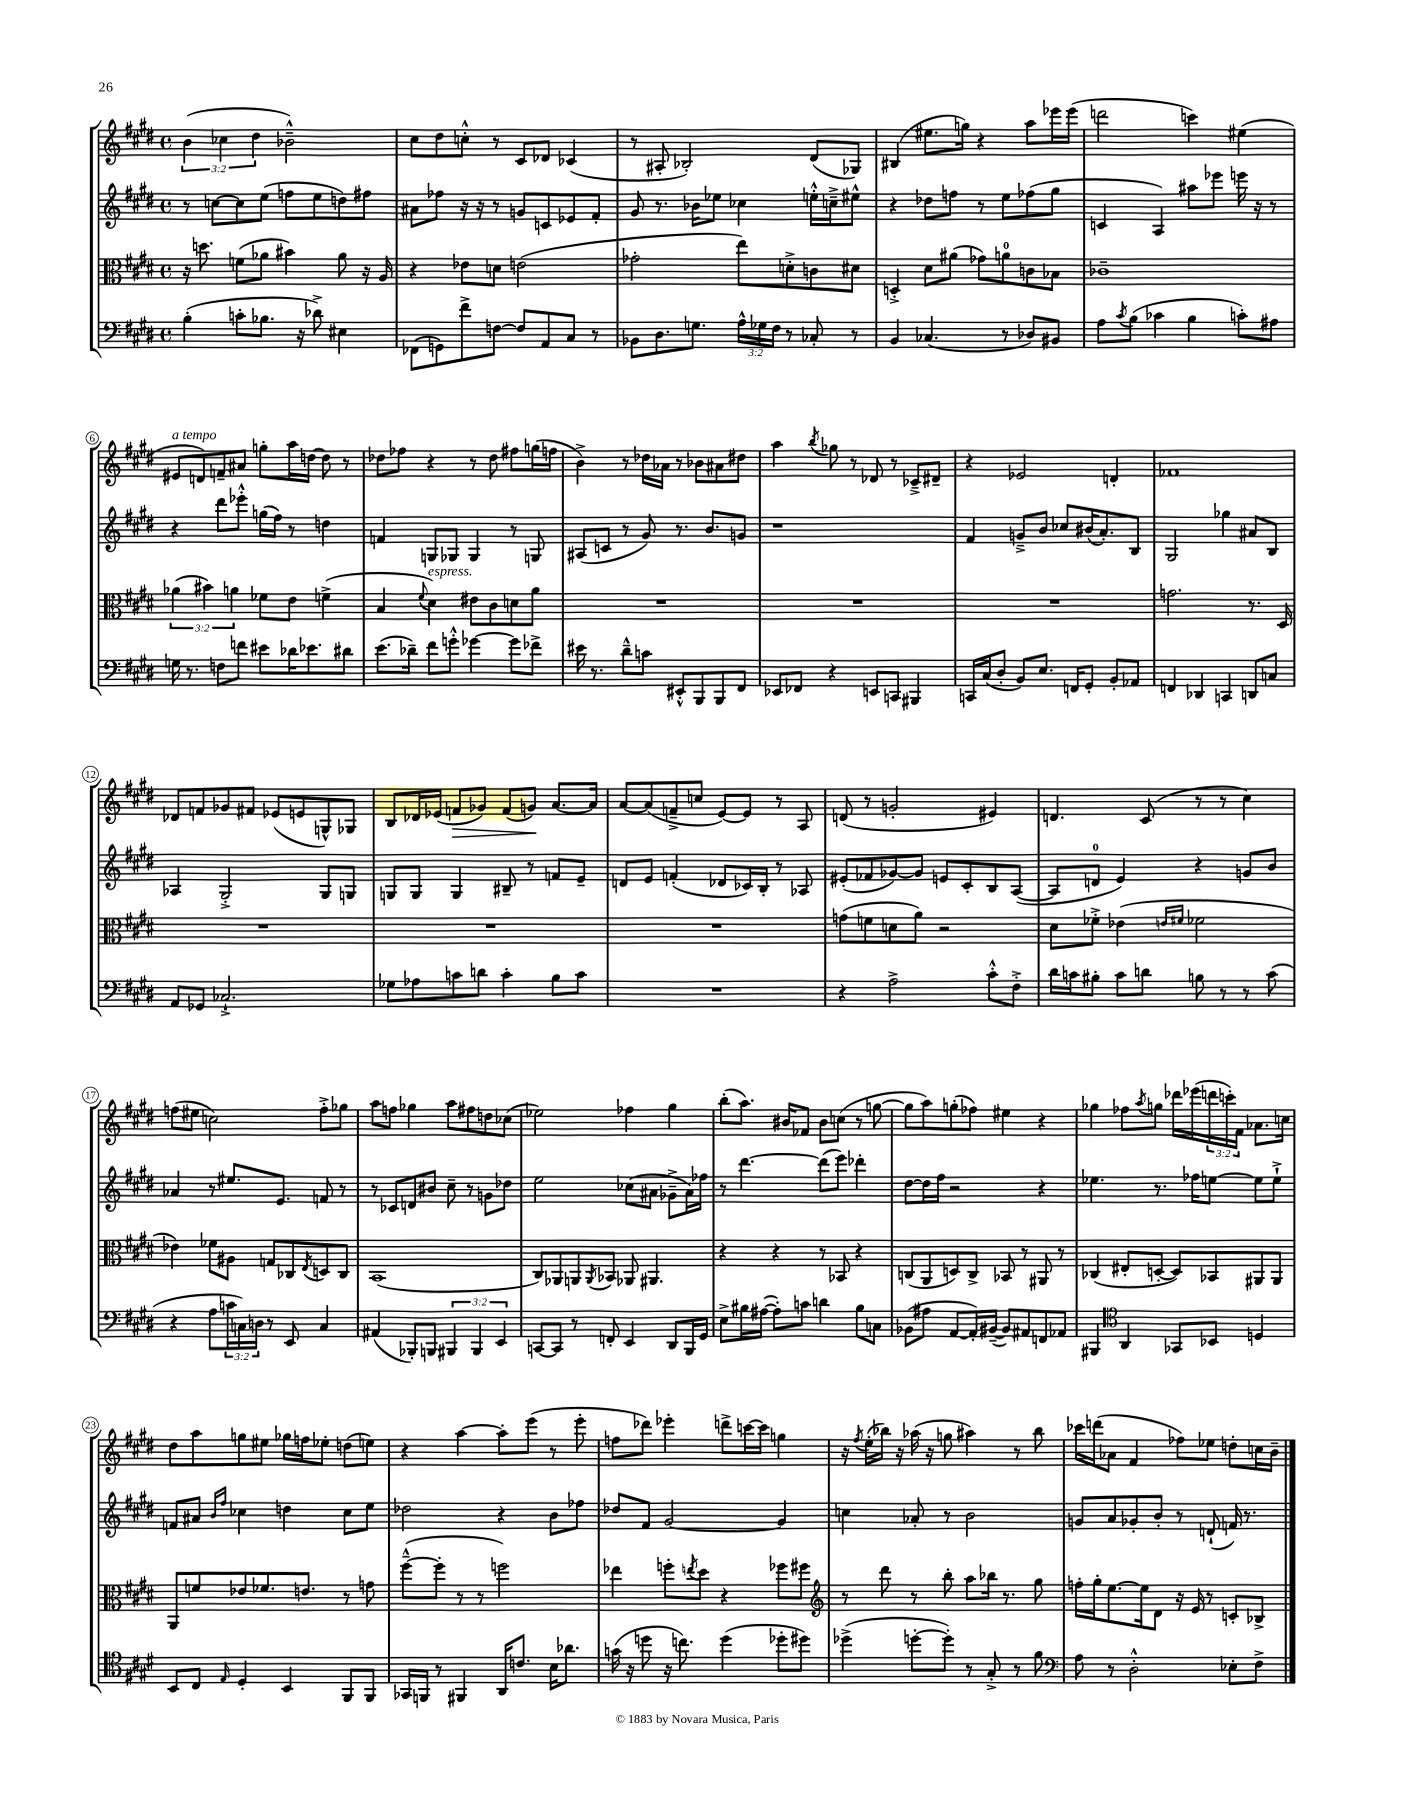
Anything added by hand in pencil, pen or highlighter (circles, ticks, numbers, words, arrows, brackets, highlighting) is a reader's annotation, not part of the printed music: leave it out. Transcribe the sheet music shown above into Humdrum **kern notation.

**kern	**kern	**kern	**kern	**dynam
*part4	*part3	*part2	*part1	*part1
*staff4	*staff3	*staff2	*staff1	*staff1
*clefF4	*clefC3	*clefG2	*clefG2	*
*k[f#c#g#d#]	*k[f#c#g#d#]	*k[f#c#g#d#]	*k[f#c#g#d#]	*
*M4/4	*M4/4	*M4/4	*M4/4	*
*met(c)	*met(c)	*met(c)	*met(c)	*
=1	=1	=1	=1	=1
(4B'\	16r	8r	(6b\	.
.	8.ddn\	.	.	.
.	.	[8ccn\L	.	.
.	.	.	6cc-X\	.
8cn'\L	(8fn\L	8cc\]	.	.
.	.	.	6dd#\	.
8.B-X\J	8a-X\J	(8ee\J	.	.
.	4b#X\)	8ffn\L	2b-X~^^\)	.
16r	.	.	.	.
8d-X^\)	.	8ee\	.	.
4E#X\	8a-\	8ddn\)	.	.
.	16r	8ff#X\J	.	.
.	16A/	.	.	.
=2	=2	=2	=2	=2
(8FF-X\L	4r	8a#X\L	8cc#\L	.
8GGn\)	.	8ff-X\J	8dd#\	.
8f#^\	8e-X\L	16r	8ccn'^^\J	.
.	.	16r	.	.
[8Fn\J	8dn\J	8r	8r	.
8F/L]	(2en\	8gn/L	8c#/L	.
8AA/	.	8cn/	8d-X/J	.
8C#/J	.	8e-X/	(4c-X/	.
8r	.	8f#'/J	.	.
=3	=3	=3	=3	=3
8BB-X\L	2g-X'\	8g#/	8r	.
8.D#\	.	8.r	8A#X'/	.
.	.	.	2B-X'/)	.
8.Gn\J	.	16b-X\KL	.	.
.	.	8ee-X\J	.	.
24A^^\LL	8ee\L)	4cc-X\	.	.
24G-X\	.	.	.	.
24F#\JJ	.	.	.	.
8r	8dn'^\	.	.	.
8C-X'/	8cn\	16een'^^\LL	(8d#/L	.
.	.	16ccn~^\J	.	.
8r	8d#X\J	8ee#X^^\J	8G-X/J)	.
=4	=4	=4	=4	=4
4BB/	4Dn'^/	4r	(4B#X/	.
(4.C-X/	8d#\L	8dd-X\L	8.ee#X\L	.
.	(8a#X\J	8ffn\J	.	.
.	.	.	16ggn\Jk)	.
.	8g-X\L)	8r	4r	.
8r	8an\	8ee\L	.	.
8D-X/L)	8cn\	(8ff-X\	8aa\L	.
8BB#X/J	8B-X\J	8gg#\J	16eee-X\L	.
.	.	.	(16eee-\JJ	.
=5	=5	=5	=5	=5
8A\L	1c-X~	4cn/	2dddn\	.
8qc#/	.	.	.	.
(8B\J	.	.	.	.
4c-X\	.	4A/)	.	.
4B\	.	8aa#X\L	4cccn\)	.
.	.	8eee-X\J	.	.
8cn'\L)	.	16eeen\	(4ee#X\	.
.	.	16r	.	.
8A#X\J	.	8r	.	.
!!LO:LB:g=z
=6	=6	=6	=6	=6
!	!	!	!LO:TX:a:i:t=a tempo	!
16Gn\	(6a-X\	4r	8e#X/L	.
8.r	.	.	.	.
.	.	.	8dn/)	.
.	6b#X\)	.	.	.
8Fn\L	.	8ddd#\L	8fn~/	.
.	6an\	.	.	.
8fn\J	.	8eee-X'^^\J	8a#X/J	.
8e#X\L	8f-X\L	(16ggn\LL	8ggn'\L	.
.	.	16ff#\JJ)	.	.
16d-X\K	8e\J	8r	16aa\L	.
8.e-X\	.	.	[16ddn\JJ	.
.	(4fn^\	4ddn\	8dd\]	.
8d#X\J	.	.	8r	.
=7	=7	=7	=7	=7
(8.e\L	4B/	4fn/	8dd-X\L	.
.	.	.	8ff-X\J	.
16d-X~\Jk)	.	.	.	.
.	8qqf#/	.	.	.
!	!LO:TX:a:i:t=espress.	!	!	!
8f#\L	4d#\)	8Gn/L	4r	.
8gn'^^\J	.	8G-X/J	.	.
[4g-X\	8e#X\L	4G-/	8r	.
.	8c#\	.	8dd-\	.
8g-\L]	8dn\	8r	8ff#X\L	.
8f-X^\J	8a\J	8Gn/	(16ggn\L	.
.	.	.	16ffn\JJ	.
=8	=8	=8	=8	=8
16e#X\	1r	(8A#X/L	4b^\)	.
8.r	.	.	.	.
.	.	8cn/J	.	.
8d#~^^\L	.	8r	8r	.
8cn\J	.	8g#/)	16dd-X\LL	.
.	.	.	16a-X\JJ	.
8EE#X'^^/L	.	8.r	8r	.
8BBB/	.	.	8b-X\L	.
.	.	8.b/L	.	.
8BBB/	.	.	8a#X\	.
8FF#/J	.	8gn/J	8dd#X\J	.
=9	=9	=9	=9	=9
8EE-X/L	1r	1r	4aa\	.
8FF-X/J	.	.	.	.
.	.	.	8qbb/	.
4r	.	.	8gg-X\	.
.	.	.	8r	.
8EEn/L	.	.	8d-X/	.
8CCn/J	.	.	8r	.
4BBB#X/	.	.	8c-X~^/L	.
.	.	.	8d#X~/J	.
=10	=10	=10	=10	=10
16CCn/LL	1r	4f#/	4r	.
(16C#/J	.	.	.	.
8D#'/J	.	.	.	.
8BB/L)	.	8gn~^/L	2e-X/	.
8.E/J	.	8b/J	.	.
.	.	8cc-X/L	.	.
16FFn/KL	.	.	.	.
8GG#'/J	.	(16b#X/K	.	.
.	.	8.a'/)	.	.
8BB'/L	.	.	4dn'/	.
8AA-X/J	.	8B/J	.	.
=11	=11	=11	=11	=11
4FFn/	2.gn\	2G#/	1f-X	.
4DD-X/	.	.	.	.
4CCn/	.	4gg-X\	.	.
8DDn/L	8.r	8a#X/L	.	.
8Cn/J	.	8B/J	.	.
.	16D#/	.	.	.
!!LO:LB:g=z
=12	=12	=12	=12	=12
8AA/L	1r	4A-X/	8d-X/L	.
8GG-X/J	.	.	8fn/	.
2.C-X`^/	.	2G#'^/	8g-X/	.
.	.	.	8f#X/J	.
.	.	.	(8e-X/L	.
.	.	.	8en/	.
.	.	8G#/L	8Gn^^/)	.
.	.	8Gn/J	8G-X/J	.
=13	=13	=13	=13	=13
8G-X\L	1r	8Gn/L	8B/L	.
8A-X\	.	8G/J	16d-X/L	.
.	.	.	(16e-X/JJ	.
!	!	!	!	!LO:HP:b
8cn\	.	4G/	8fn/L	>
8dn\J	.	.	8g-X/J)	.
4c'\	.	8B#X~/	(8f/L	.
.	.	8r	8gn/J)	.
8B\L	.	8fn/L	[8.a/L	]
8c\J	.	8e~/J	.	.
.	.	.	16a/Jk]	.
=14	=14	=14	=14	=14
1r	1r	8dn/L	[8a/L	.
.	.	8e/J	(8a/]	.
.	.	(4fn'/	8fn~^/	.
.	.	.	8ccn/J	.
.	.	8d-X/L	[8e/L)	.
.	.	16c-X/L)	8e/J]	.
.	.	16B'/JJ	.	.
.	.	8r	8r	.
.	.	8A-X/	8A/	.
=15	=15	=15	=15	=15
4r	(8gn\L	(8e#X'/L	(8dn/	.
.	8fn\	8f-X/	8r	.
2A^\	8dn\	[8g-X/)	2gn'/	.
.	8a\J)	8g-/J]	.	.
.	2r	8en/L	.	.
.	.	8c#'/	.	.
8c#'^^\L	.	8B/	4e#X/)	.
8F#'^\J	.	([8A/J	.	.
=16	=16	=16	=16	=16
16d#\LL	8d#\L	8A/L]	4.dn/	.
16cn\J	.	.	.	.
8B#X'\J	8f-X'^\J	8dn/J	.	.
8c\L	(4e-X\	4e/)	.	.
8dn\J	.	.	(8c#/	.
.	16qqen/LL	.	.	.
.	16qqf#X/JJ	.	.	.
8Bn\	2f-X\	4r	8r	.
8r	.	.	8r	.
8r	.	8gn/L	4cc#\)	.
(8c\	.	8b/J	.	.
!!LO:LB:g=z
=17	=17	=17	=17	=17
4r	4e-X\)	4a-X/	(8ffn\L	.
.	.	.	8ee#X\J	.
8A\L	8f-X\L	8r	2ccn\)	.
24cn\L	8A#X\J	8.ee#X/L	.	.
24Cn\)	.	.	.	.
24Dn\JJ	.	.	.	.
8r	8Gn/L	.	.	.
.	.	8.e/J	.	.
8EE/	8C-X/	.	.	.
.	8qE/	.	.	.
4C/	8Dn/	8fn/	8ff'^\L	.
.	8C-/J	8r	8gg-X\J	.
=18	=18	=18	=18	=18
(4AA#X/	(1BB	8r	8aa\L	.
.	.	8c-X/L	8ffn\J	.
8BBB-X'/L)	.	8dn/	4gg-X\	.
8BBBn/J	.	8b#X/J	.	.
6BBB#X/	.	8cc#~\	8aa\L	.
.	.	8r	8ff#X\	.
6BBB#/	.	.	.	.
.	.	8gn\L	8ddn\	.
6EE/	.	.	.	.
.	.	8dd-X\J	(8cc-X\J	.
=19	=19	=19	=19	=19
[8CCn/L	8C#/L)	2ee\	2ee-X\)	.
8CC/J]	8AA-X/	.	.	.
8r	8AAn/	.	.	.
.	8qAA/	.	.	.
8FFn'/	8BB-X/J	.	.	.
4EE/	8AA-X/	(8cc-X\L	4ff-X\	.
.	4.AA#X/	8a#X\J	.	.
8DD#/L	.	8g-X~^\L	4gg#\	.
16BBB/L	.	16a#\L)	.	.
16GG#/JJ	.	16ff-X\JJ	.	.
=20	=20	=20	=20	=20
8E^\L	4r	8r	(8bb'\L	.
16B#X\L	.	[4.ddd#\	8.aa\J)	.
([16A#X\JJ	.	.	.	.
8A#'\L])	4r	.	.	.
.	.	.	16b#X/KL	.
8cn\J	.	.	8f-X/J	.
4dn\	8r	(8ddd#\L]	8b#\L	.
.	8BB-X/	8eee\J)	(8ccn\J	.
8B#\L	4r	4ddd-X'\	8r	.
8Cn\J	.	.	[8ggn\	.
=21	=21	=21	=21	=21
(8BB-X\L	(8Cn/L	[8dd#\L	8gg\L]	.
8A#X\J	8AA/	16dd#\L]	8aa\)	.
.	.	16ff#\JJ	.	.
[8AA/L	8Dn/)	2r	(8ggn'\	.
16AA'/L])	8C^/J	.	8ff-X\J)	.
([16BB#X~/JJ	.	.	.	.
8BB#/L])	8BB-X/	.	4ee#X\	.
8AA#X/	8r	.	.	.
8FFn/	8AA#X/	4r	4r	.
8AA-X/J	8r	.	.	.
=22	=22	=22	=22	=22
4BBB#X/	(4C-X/	4.ee-X\	4gg-X\	.
*clefC4	*	*	*	*
4AA/	8E#X'/L	.	8ff-X\L	.
.	.	.	8qaa/	.
.	[8Dn'/J	8.r	8ggn\J	.
8GG-X/L	8D/L])	.	16ddd-X\LL	.
.	.	16ff-X\KL	(16eee-X\	.
8BB-X/J	8BB-X/	[8een\J	24dddn\	.
.	.	.	24cccn'\)	.
.	.	.	24f#\JJ	.
4Dn/	8AA#X/	8ee\L]	8.a-X\L	.
.	8AA#/J	8ee`^\J	.	.
.	.	.	16ccn\Jk	.
!!LO:LB:g=z
=23	=23	=23	=23	=23
8BB/L	8AA/L	8fn/L	8dd#\L	.
8C#/J	8fn/	8a#X/J	8aa\	.
.	.	16qqb/LL	.	.
16qqE/	.	16qqff#/JJ	.	.
4D#'/	8e-X/	4cc-X\	8ggn\	.
.	8.f-X/	.	8ee#X\J	.
4BB/	.	4ddn\	16gg-X\LL	.
.	8.en/J	.	16ffn\J	.
.	.	.	8ee-X'\J	.
8FF#/L	8r	8cc-\L	(8ddn\L	.
8FF#/J	8gn\	8ee\J	8een\J)	.
=24	=24	=24	=24	=24
16GG-X/LL	([8ff#~^^\L	2dd-X\	4r	.
16FFn/JJ	.	.	.	.
8r	8ff#'\J]	.	.	.
4FF#X/	8r	.	[4aa\	.
.	8r	.	.	.
16AA/KL	2ffn\)	4r	8aa'\L]	.
8.cn/J	.	.	.	.
.	.	.	(8eee\J	.
16B\KL	.	8b\L	8r	.
8.a-X\J	.	.	.	.
.	.	8ff-X\J	8eee'\	.
=25	=25	=25	=25	=25
(16gn\	4ee-X\	8dd-X/L	8ffn\L	.
16r	.	.	.	.
8ddn\	.	8f#/J	8ddd-X\J)	.
16r	8ffn'\L	[2g#/	4eee-X'\	.
8.ccn\)	.	.	.	.
.	8qeen/	.	.	.
.	8dd#\J	.	.	.
(4dd\	4r	.	8dddn^\L	.
.	.	.	[16cccn\L	.
.	.	.	16ccc\JJ]	.
8dd-X'\L	8ff-X\L	4g#/]	4ggn\	.
8dd#X\J)	8ff#X\J	.	.	.
=26	=26	=26	=26	=26
*	*clefG2	*	*	*
(4dd-X^\	8r	4ccn\	16r	.
.	.	.	8qff#/	.
.	.	.	(16ee'\LL	.
.	8ddd#\	.	16bb-X\JJ)	.
.	.	.	16r	.
[8ddn'\L	8r	8a-X'/	(16aa-X\	.
.	.	.	16r	.
8dd'\J])	8bb'\	8r	8ggn\	.
8r	8aa\L	2b\	4aa#X\)	.
8G#'^/	16bb-X\Jk	.	.	.
.	8.r	.	.	.
8r	.	.	8r	.
8f#\	8gg#\	.	8bb-\	.
=27	=27	=27	=27	=27
*clefF4	*	*	*	*
8A\	16ffn'\LL	8gn/L	16ccc-X\LL	.
.	16gg#'\J	.	(16dddn\J	.
8r	[8.ee\	8a/	8a-X\J	.
2D#'^^\	.	8g-X'/	4f#/	.
.	16ee\k]	.	.	.
.	8d#\J	8b'/J	.	.
.	16r	8r	8ff-X\L)	.
.	16e/	.	.	.
.	8r	(8dn`/	8ee-X\J	.
8E-X'\L	8cn'/L	16fn/)	8ddn'\L	.
.	.	8.r	.	.
8F#^\J	8B-X^/J	.	16ccn\L	.
.	.	.	16b~\JJ	.
==	==	==	==	==
*-	*-	*-	*-	*-
